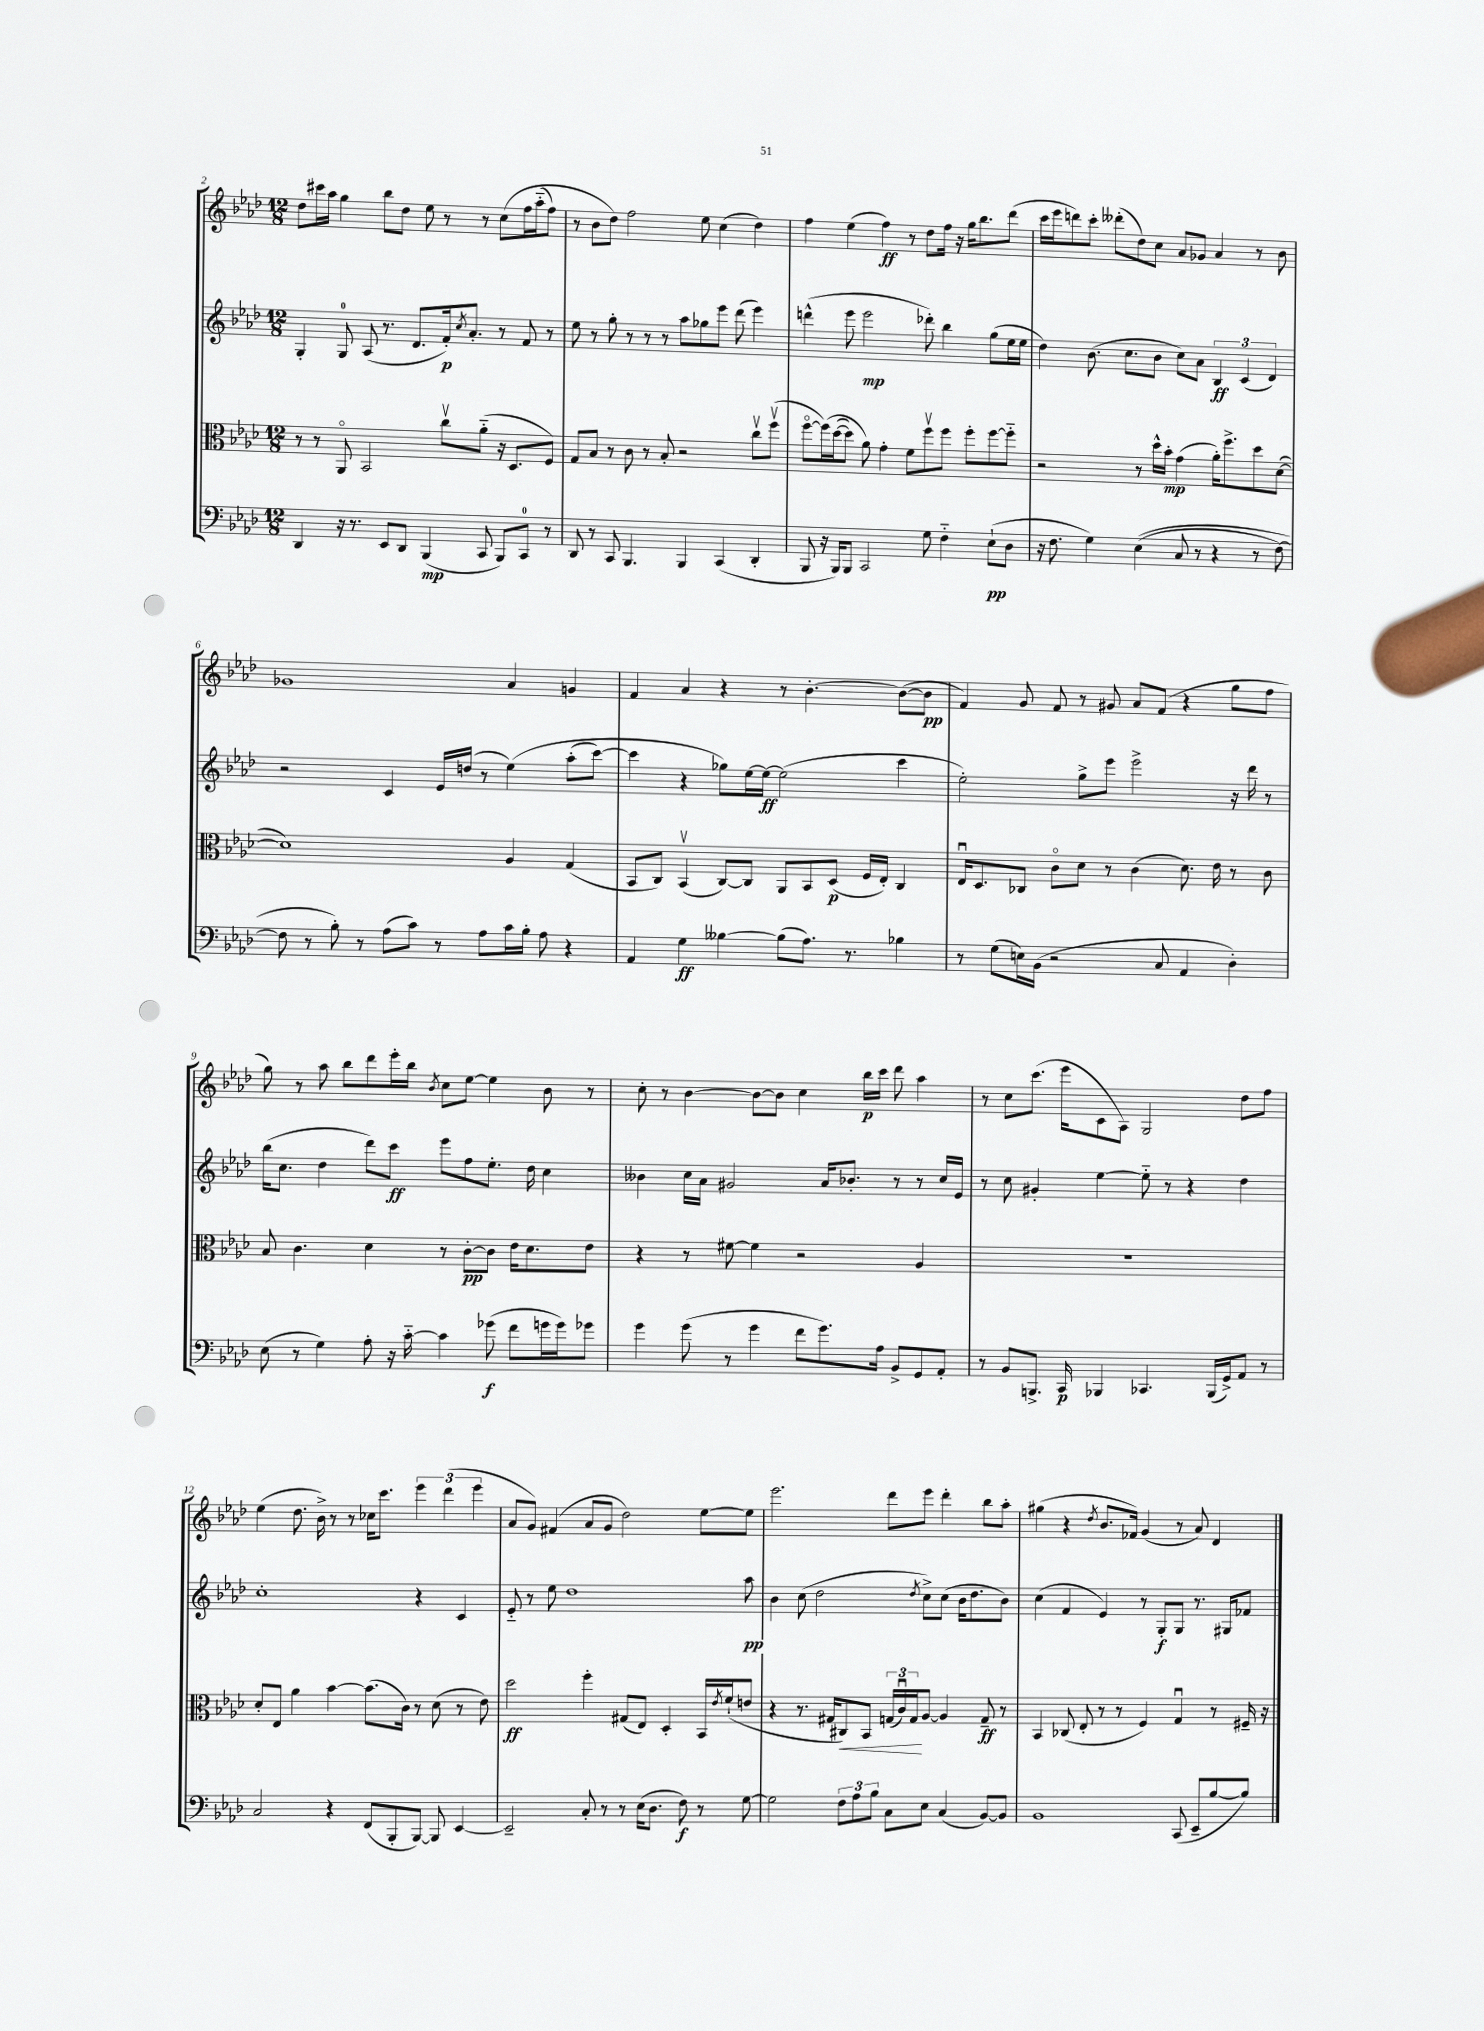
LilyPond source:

<<
\new StaffGroup <<
\new Staff = "s0" {
    \clef treble \key aes \major \numericTimeSignature \time 12/8
    des''8 cis'''16 aes''16 g''4 bes''8 des''8 ees''8 r8 r8 c''8\( f''16 aes''16-_( f''8) |
    r8 bes'8 des''8\) f''2 ees''8 c''4( des''4) |
    f''4 ees''4( f''4\ff) r8 des''8 f''16 r16 g''16 bes''8. des'''8( |
    c'''16 ees'''16 d'''8) c'''8-. deses'''8-.( des''8) c''8 aes'8 ges'8 aes'4 r8 bes'8 |
    ges'1 aes'4 g'4 |
    f'4 aes'4 r4 r8 bes'4.~-. bes'8~( bes'8\pp |
    f'4) g'8 f'8 r8 gis'8 aes'8 f'8( r4 g''8 f''8 |
    g''8) r8 aes''8 bes''8 des'''8 ees'''16-. bes''16 \acciaccatura { bes'8 } c''8 ees''8~ ees''4 bes'8 r8 |
    c''8-. r8 bes'4~ bes'8~ bes'8 c''4 bes''16\p c'''16 des'''8 aes''4 |
    r8 c''8 c'''8.( ees'''16 c'8 aes8) g2 des''8 f''8 |
    ees''4( des''8. bes'16->) r8 r8 ces''16 c'''8. \tuplet 3/2 { ees'''4 des'''4( ees'''4 } |
    aes'8 g'8) fis'4( aes'8 g'8 des''2) ees''8~ ees''8 |
    ees'''2. des'''8 ees'''8 des'''4-. bes''8 aes''8-. |
    gis''4( r4 \acciaccatura { des''8 } bes'8. fes'16) g'4( r8 aes'8) des'4 \bar "|." |
}
\new Staff = "s1" {
    \clef treble \key aes \major \numericTimeSignature \time 12/8
    g4-. g8-0 aes8( r8. des'8. f'16-.\p) \acciaccatura { c''8 } aes'8.-. r8 f'8 r8 |
    ees''8 r8 g''8-. r8 r8 r8 aes''8 ges''8 ees'''8 des'''8( ees'''4) |
    d'''4-^( ees'''8 ees'''2\mp des'''8-.) bes''4 g''8( ees''16 ees''16 |
    des''4) bes'8.( c''8. bes'8 c''8) aes'8 \tuplet 3/2 { bes4\ff c'4( des'4) } |
    r2 c'4 ees'16 d''16( r8 ees''4)\( aes''8-.( c'''8~) |
    c'''4 r4 ges''8\) ees''16~ ees''16~\ff ees''2( c'''4 |
    ees''2-.) g''8-> ees'''8 ees'''2-> r16 des'''16 r8 |
    bes''16( c''8. des''4 des'''8) c'''8\ff ees'''8 f''8 ees''8.-. des''16 c''4 |
    beses'4 c''16 aes'16 gis'2 aes'16 bes'8.-. r8 r8 c''16 ees'16 |
    r8 c''8 gis'4-. ees''4~ ees''8-_ r8 r4 des''4 |
    c''1-. r4 c'4 |
    ees'8-_ r8 ees''8 des''1 aes''8\pp |
    bes'4 c''8( des''2 \acciaccatura { des''8 } c''8->) c''8( bes'16 des''8. bes'8) |
    c''4( f'4 ees'4) r8 g8-.\f g8 r8. gis16 fes'8 \bar "|." |
}
\new Staff = "s2" {
    \clef alto \key aes \major \numericTimeSignature \time 12/8
    r8 r8 aes,8\flageolet bes,2 c''8\upbow aes'8-_( r16 des8. f8) |
    g8 bes8 r8 c'8 r8 bes8-. r2 c''8\upbow f''8\upbow( |
    f''8~\flageolet f''16)\( des''16~( des''8) aes'8\) g'4-. f'8 f''8\upbow f''8 f''8-. f''8~ f''8-_ |
    r2 r8 des''16-^ bes'16-.\mp g'4( aes'16-.) f''8.-> des''8 des'8~( |
    des'1) aes4 g4( |
    bes,8 c8) bes,4\upbow( c8~) c8 aes,8 bes,8 des8\p( f16 ees16-.) c4 |
    ees16\downbow des8. ces8 c'8\flageolet des'8 r8 c'4( des'8.) ees'16 r8 c'8 |
    bes8 c'4. des'4 r8 c'8~-.\pp c'8 ees'16 des'8. ees'8 |
    r4 r8 fis'8~ fis'4 r2 aes4 |
    R1. |
    des'8-. ees8 aes'4 bes'4~ bes'8.( c'16) r8 des'8( r8 ees'8) |
    des''2\ff f''4-. gis8( ees8) des4-. bes,16 \acciaccatura { ees'8 } f'16-!( e'8 |
    r4 r8. gis16 cis8\<) bes,8 \tuplet 3/2 { g16( c'16\downbow) g16\! } aes8~ aes4 g8--\ff r8 |
    bes,4 ces8( ees8-. r8 r8 f4) g4\downbow r8 fis16-- r16 \bar "|." |
}
\new Staff = "s3" {
    \clef bass \key aes \major \numericTimeSignature \time 12/8
    des,4 r16 r8. ees,8 des,8 bes,,4\mp( c,8 bes,,8) c,8-0 r8 |
    des,8 r8 c,8 bes,,4. bes,,4 c,4( des,4-. |
    bes,,8 r16 bes,,16) bes,,8 c,2 g8 f4-_ ees8-!\pp( des8 |
    r16 f8. g4) ees4(\( c8 r8 r4 r8 f8~) |
    f8 r8 bes8-.\) r8 aes8( c'8) r8 aes8 c'16 bes16-. aes8 r4 |
    aes,4 g4\ff beses4~ beses8( aes8.) r8. bes4 |
    r8 g8( e16) bes,16( r2 c8 aes,4 des4-.) |
    ees8( r8 g4) aes8-. r16 c'16~-_ c'4 ges'8\f( f'8 g'16 g'16) ges'8 |
    g'4 g'8( r8 g'4 f'8 g'8.) aes16 bes,8-> g,8 aes,8-. |
    r8 bes,8 b,,8.-> c,16\p bes,,4 ces,4. bes,,16( g,16->) aes,8 r8 |
    c2 r4 f,8( bes,,8-. bes,,8~) bes,,8 ees,4~ |
    ees,2-- c8-. r8 r8 ees16( des8. f8\f) r8 g8~ |
    g2 \tuplet 3/2 { f8 aes8 bes8 } c8 ees8 c4( bes,8~) bes,8 |
    bes,1 c,8( ees,8-- bes8~ bes8) \bar "|." |
}
>>
>>
\layout { \context { \Score currentBarNumber = #2 } }
